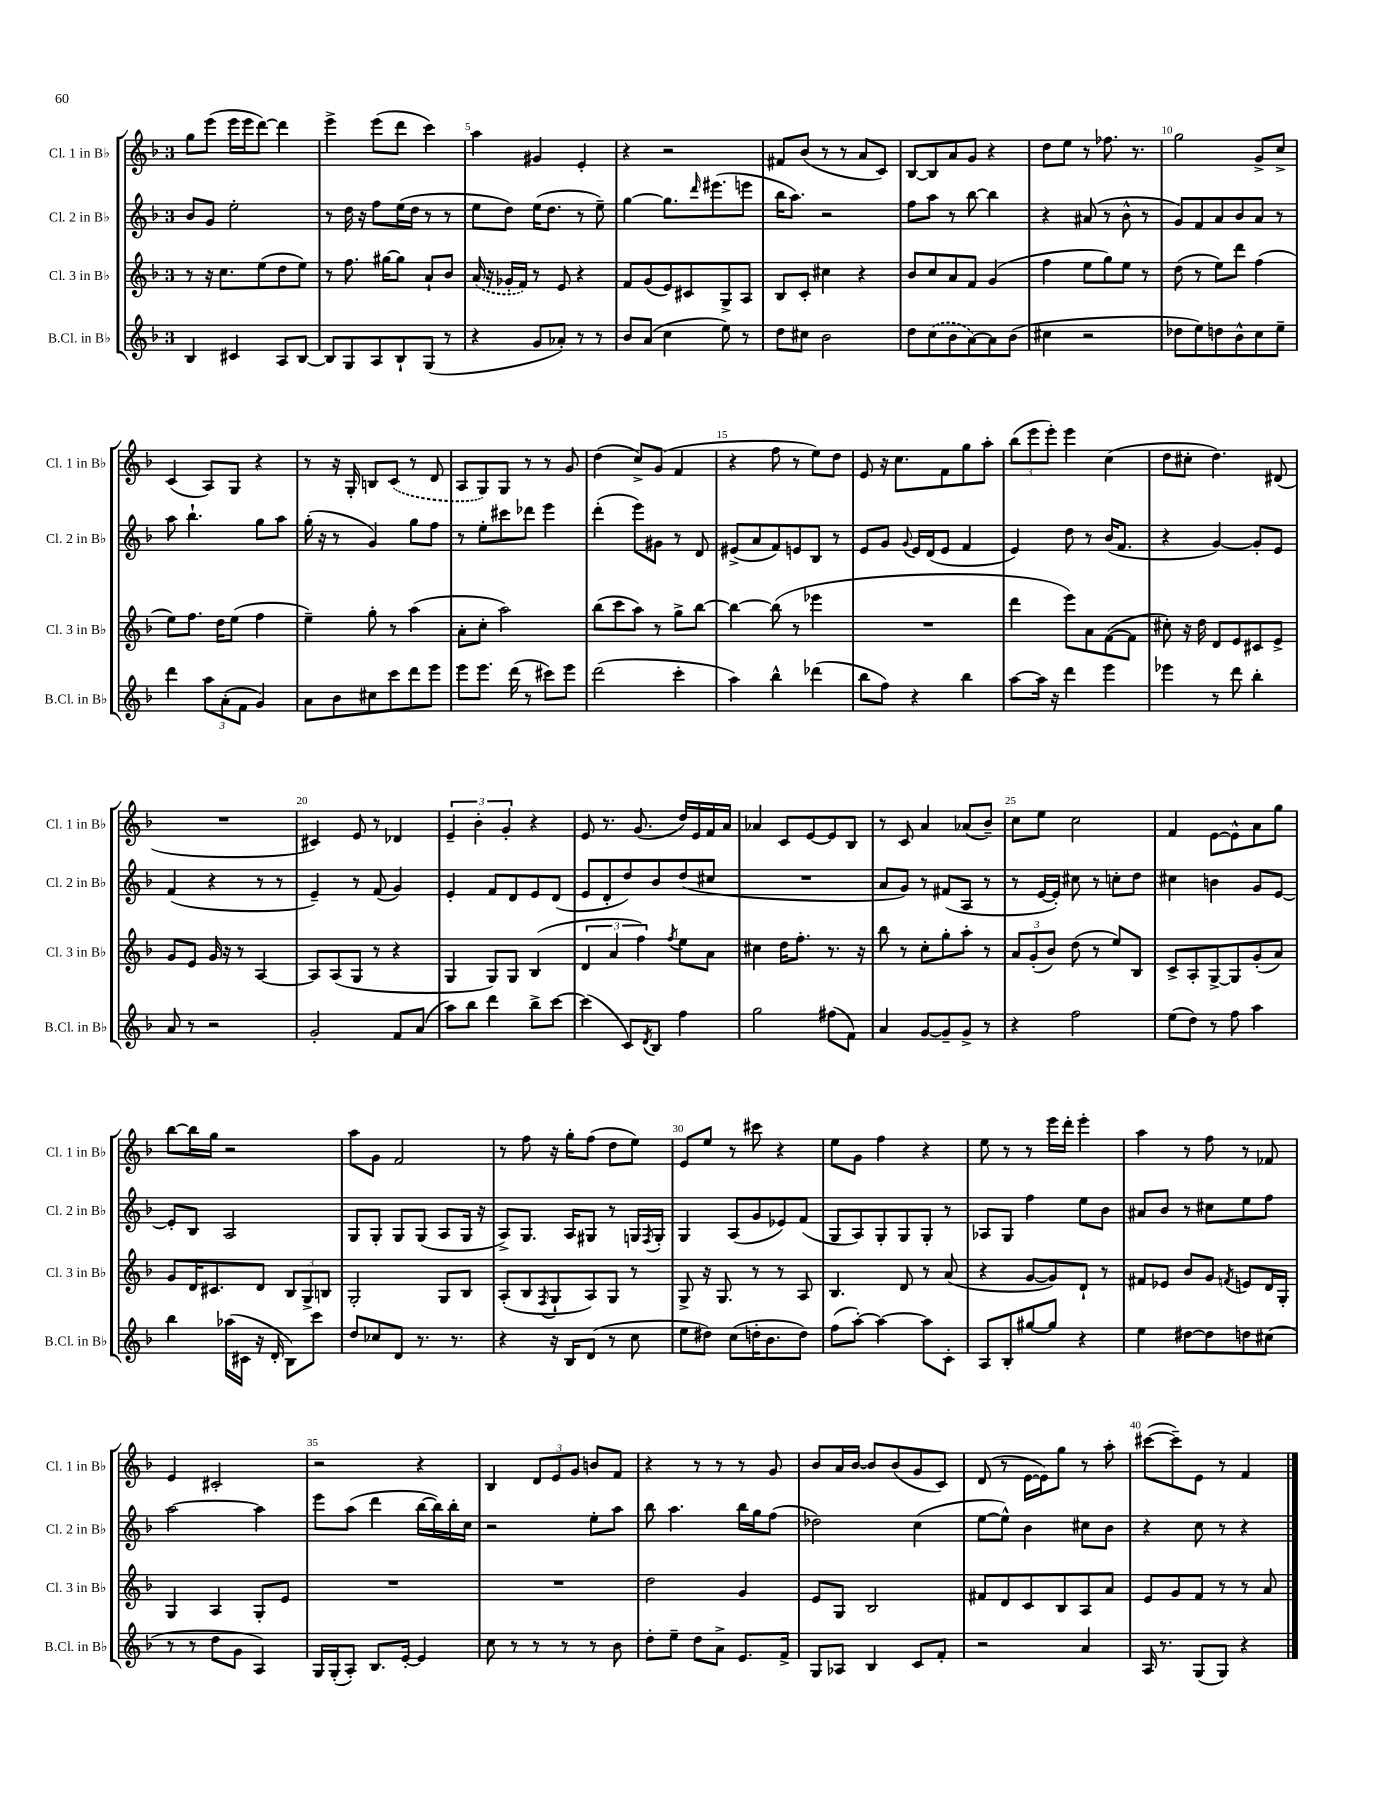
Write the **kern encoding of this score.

**kern	**kern	**kern	**kern
*part4	*part3	*part2	*part1
*staff4	*staff3	*staff2	*staff1
*I"B.Cl. in B♭	*I"Cl. 3 in B♭	*I"Cl. 2 in B♭	*I"Cl. 1 in B♭
*I'B.Cl. in B♭	*I'Cl. 3 in B♭	*I'Cl. 2 in B♭	*I'Cl. 1 in B♭
*clefG2	*clefG2	*clefG2	*clefG2
*k[b-]	*k[b-]	*k[b-]	*k[b-]
*M3/4	*M3/4	*M3/4	*M3/4
=3	=3	=3	=3
4B-/	8r	8b-/L	8gg\L
.	16r	8g/J	(8eee\J
.	8.cc\L	.	.
4c#X/	.	2ee'\	16eee\LL
.	.	.	16eee\J
.	(8ee\	.	[8ddd\J)
8A/L	8dd\	.	4ddd\]
[8B-/J	8ee\J)	.	.
=4	=4	=4	=4
8B-/L]	8r	8r	4eee^\
8G/	8.ff\	16dd\	.
.	.	16r	.
8A/	.	8ff\L	(8eee\L
.	[16gg#X\KL	.	.
8B-`/	8gg#\J]	(16ee\L	8ddd\J
.	.	16dd\JJ	.
(8G/J	8a`/L	8r	4ccc\)
8r	8b-/J	8r	.
=5	=5	=5	=5
4r	(16a/	8ee\L	4aa\
.	16r	.	.
.	16g-X'/LL	8dd\J)	.
.	16f/JJ)	.	.
8g/L	8r	(16ee\KL	4g#X/
.	.	8.dd\J	.
8a-X'/J)	8e/	.	.
8r	4r	8r	4e'/
8r	.	8ee~\)	.
=6	=6	=6	=6
8b-/L	8f/L	[4gg\	4r
(8a/J	(8g/	.	.
4cc\	8e/)	8.gg\L]	2r
.	8c#X/	.	.
.	.	16qqddd/	.
.	.	(8.eee#X\	.
8ee\)	8G^/	.	.
8r	8A/J	8eeen\J	.
=7	=7	=7	=7
8dd\L	8B-/L	16bb-\KL	8f#X/L
.	.	8.aa\J)	.
8cc#X\J	8c'/J	.	(8b-/J
2b-\	4cc#X\	2r	8r
.	.	.	8r
.	4r	.	8a/L
.	.	.	8c/J)
=8	=8	=8	=8
8dd\L	8b-/L	8ff\L	[8B-/L
(8cc\	8cc/	8aa\J	8B-/]
8b-\	8a/	8r	8a/
[8a\)	8f/J	[8bb-\	8g/J
8a\]	(4g/	4bb-\]	4r
(8b-\J	.	.	.
=9	=9	=9	=9
4cc#X\	4ff\	4r	8dd\L
.	.	.	8ee\J
2r	8ee\L	(8a#X/	8r
.	8gg\)	8r	8.ff-X\
.	8ee\J	8b-^^\	.
.	.	.	8.r
.	8r	8r	.
=10	=10	=10	=10
8dd-X\L	(8dd\	8g/L)	2gg\
8ee\)	8r	8f/	.
8ddn\	8ee\L)	8a/	.
8b-^^\	8ddd\J	8b-/	.
8cc\	(4ff\	8a/J	8g^/L
8ee~\J	.	8r	8cc^/J
!!LO:LB:g=z
=11	=11	=11	=11
4ddd\	8ee\L)	8aa\	(4c/
.	8.ff\J	4.bb-`\	.
12aa\L	.	.	8A/L)
.	16dd\KL	.	.
(12a'\	.	.	.
.	(8ee\J	.	8G/J
12f\J	.	.	.
4g/)	4ff\	8gg\L	4r
.	.	8aa\J	.
=12	=12	=12	=12
8a\L	4ee~\)	(16gg'\	8r
.	.	16r	.
8b-\	.	8r	16r
.	.	.	16G'/
8cc#X\	8gg'\	4g/)	8Bn/L
8ccc\	8r	.	(8c/J
8ddd\	(4aa\	8gg\L	8r
8eee\J	.	8ff\J	8d/
=13	=13	=13	=13
8eee\L	8a'\L	8r	8A/L
8.eee\J	8cc'\J	8ee'\L	8G/)
.	2aa\)	8ccc#X\	8G/J
(16ddd\	.	.	.
8r	.	8ddd-X\J	8r
8ccc#X\L)	.	4eee\	8r
8eee\J	.	.	8g/
=14	=14	=14	=14
(2ddd\	(8bb-\L	(4ddd'\	(4dd\
.	8ccc\	.	.
.	8aa\J)	8eee\L)	8cc^/L)
.	8r	8g#X\J	(8g/J
4ccc'\	8gg^\L	8r	4f/
.	[8bb-\J	8d/	.
=15	=15	=15	=15
4aa\)	4bb-\_	(8e#X^/L	4r
.	.	8a/	.
4bb-^^\	(8bb-\]	8f/)	8ff\
.	8r	8en/	8r
(4ddd-X\	4eee-X\	8B-/J	8ee\L)
.	.	8r	8dd\J
=16	=16	=16	=16
8bb-\L	2.r	8e/L	8e/
8ff\J)	.	8g/J	16r
.	.	.	8.cc\L
.	.	8qqg/	.
4r	.	16e/LL	.
.	.	(16d/J	.
.	.	8e/J	8f\
4bb-\	.	4f/	8gg\
.	.	.	8aa'\J
=17	=17	=17	=17
[8aa\L	4ddd\	4e/)	(12bb-\L
.	.	.	12eee\
16aa\Jk]	.	.	.
.	.	.	12eee'\J)
16r	.	.	.
4ddd\	8eee\L)	8dd\	4eee\
.	8a\	8r	.
4eee\	([8f\	(16b-/KL	(4cc\
.	.	8.f/J	.
.	8f\J]	.	.
=18	=18	=18	=18
4eee-X\	8cc#X'\)	4r	8dd\L
.	16r	.	8cc#X'\J
.	16dd\	.	.
8r	8d/L	[4g/)	4.dd\)
8ddd\	8e/	.	.
4bb-'\	8c#X/	8g'/L]	.
.	8e^/J	8e/J	(8d#X/
!!LO:LB:g=z
=19	=19	=19	=19
8a/	8g/L	(4f/	2.r
8r	8e/J	.	.
2r	16g/	4r	.
.	16r	.	.
.	8r	.	.
.	[4A/	8r	.
.	.	8r	.
=20	=20	=20	=20
2g'/	8A/L]	4e~/)	4c#X/)
.	(8A/	.	.
.	8G/J	8r	8e/
.	8r	(8f/	8r
8f/L	4r	4g/)	4d-X/
(8a/J	.	.	.
=21	=21	=21	=21
8aa\L)	4G/	4e'/	6e~/
8bb-\J	.	.	.
.	.	.	6b-'\
4ddd\	8G/L)	8f/L	.
.	.	.	6g'/
.	8G/J	8d/	.
8bb-^\L	(4B-/	8e/	4r
[8ccc\J	.	(8d/J	.
=22	=22	=22	=22
(4ccc\]	6d/	8e/L	8e/
.	.	8d'/	8.r
.	6a/	.	.
8c/L)	.	8dd/)	.
.	.	.	(8.g/
.	6ff\)	.	.
8qd/	.	.	.
8B-/J	.	8b-/	.
.	8qff/	.	.
4ff\	8ee\L	(8dd/	16dd/LL)
.	.	.	16e/
.	8a\J	8cc#X/J	16f/
.	.	.	16a/JJ
=23	=23	=23	=23
2gg\	4cc#X\	2.r	4a-X/
.	16dd\KL	.	8c/L
.	8.ff'\J	.	.
.	.	.	[8e/
(8ff#X\L	8.r	.	8e/]
8f\J)	.	.	8B-/J
.	16r	.	.
=24	=24	=24	=24
4a/	8bb-\	8a/L	8r
.	8r	8g/J)	8c/
[8g/L	8cc'\L	8r	4a/
8g~/]	8gg'\	(8f#X/L	.
8g^/J	8aa'\J	8A/J	(8a-X/L
8r	8r	8r	8b-~/J)
=25	=25	=25	=25
4r	12a/L	8r	8cc\L
.	(12g'/	.	.
.	.	[16e/LL	8ee\J
.	12b-/J)	.	.
.	.	16e'/JJ])	.
2ff\	(8dd\	8cc#X\	2cc\
.	8r	8r	.
.	8ee/L)	8ccn'\L	.
.	8B-/J	8dd\J	.
=26	=26	=26	=26
(8ee\L	8c^/L	4cc#X\	4f/
8dd\J)	8A'/	.	.
8r	[8G^/	4bn\	[8e\L
8ff\	8G/]	.	8e^^\]
4aa\	(8g'/	8g/L	8a\
.	8a/J)	[8e/J	8gg\J
!!LO:LB:g=z
=27	=27	=27	=27
4bb-\	8g/L	8e'/L]	[8bb-\L
.	16d/K	8B-/J	16bb-\L]
.	8.c#X/	.	16gg\JJ
(16aa-X\LL	.	2A/	2r
16c#X\JJ	.	.	.
16r	8d/J	.	.
16d'/	.	.	.
8B-\L)	12B-/L	.	.
.	12G^/	.	.
8ccc\J	.	.	.
.	12Bn/J	.	.
=28	=28	=28	=28
8dd/L	2G'/	8G/L	8aa\L
8cc-X/	.	8G'/J	8g\J
8d/J	.	8G/L	2f/
8.r	.	(8G/J	.
.	8G/L	8A/L	.
8.r	.	.	.
.	8B-/J	16G/Jk	.
.	.	16r	.
=29	=29	=29	=29
4r	(8A'/L	8A^/L)	8r
.	8B-/	8.G/J	8ff\
.	8qF/	.	.
16r	8G`/	.	16r
16B-/KL	.	16A/KL	16gg'\KL
(8d/J	8A/)	8G#X/J	(8ff\J
8r	8G/J	8r	8dd\L
8cc\	8r	16Gn/LL	8ee\J)
.	.	8qF/	.
.	.	16G'/JJ	.
=30	=30	=30	=30
8ee\L	8G^/	4G/	8e/L
8dd#X\J)	16r	.	8ee/J
.	8.G/	.	.
(8cc\L	.	(8A/L	8r
16ddn'\K	8r	8g/	8ccc#X\
8.b-\	.	.	.
.	8r	8e-X/)	4r
8dd\J)	8A/	(8f/J	.
=31	=31	=31	=31
(8ff\L	4.B-/	8G/L	8ee\L
[8aa'\J)	.	8A/)	8g\J
4aa\_	.	8G'/	4ff\
.	8d/	8G/	.
8aa\L]	8r	8G'/J	4r
8c'\J	(8a/	8r	.
=32	=32	=32	=32
8A/L	4r	8A-X/L	8ee\
8B-'/	.	8G/J	8r
[8gg#X/	[8g/L	4ff\	8r
8gg#/J]	8g/])	.	16eee\LL
.	.	.	16ddd'\JJ
4r	8d`/J	8ee\L	4eee'\
.	8r	8b-\J	.
=33	=33	=33	=33
4ee\	8f#X/L	8a#X/L	4aa\
.	8e-X/J	8b-/J	.
[8dd#X\L	8b-/L	8r	8r
8dd#\]	8g/J	8cc#X\L	8ff\
.	8qfn/	.	.
8ddn\	8en/L	8ee\	8r
(8cc#X\J	16d/L	8ff\J	8f-X/
.	16G'/JJ	.	.
!!LO:LB:g=z
=34	=34	=34	=34
8r	4G/	[2aa\	4e/
8r	.	.	.
8dd\L	4A/	.	2c#X'/
8g\J	.	.	.
4A/)	8G'/L	4aa\]	.
.	8e/J	.	.
=35	=35	=35	=35
16G/LL	2.r	8eee\L	2r
(16G'/J	.	.	.
8A'/J)	.	(8aa\J	.
8.B-/L	.	4ddd\	.
[16e'/Jk	.	.	.
4e/]	.	[16bb-\LL	4r
.	.	16bb-\])	.
.	.	16bb-'\	.
.	.	16cc\JJ	.
=36	=36	=36	=36
8cc\	2.r	2r	4B-/
8r	.	.	.
8r	.	.	12d/L
.	.	.	12e/
8r	.	.	.
.	.	.	12g/J
8r	.	8ee'\L	8bn/L
8b-\	.	8aa\J	8f/J
=37	=37	=37	=37
8dd'\L	2dd\	8bb-\	4r
8ee~\J	.	4.aa\	.
8dd\L	.	.	8r
8a^\J	.	.	8r
8.e/L	4g/	16bb-\LL	8r
.	.	16gg\J	.
.	.	(8ff\J	8g/
16f^/Jk	.	.	.
=38	=38	=38	=38
8G/L	8e/L	2dd-X\)	8b-/L
8A-X/J	8G/J	.	16a/L
.	.	.	[16b-/JJ
4B-/	2B-/	.	8b-/L]
.	.	.	(8b-/
8c/L	.	(4cc\	8g/
8f'/J	.	.	8c/J)
=39	=39	=39	=39
2r	8f#X/L	[8ee\L	(8d/
.	8d/	8ee^^\J])	8r
.	8c/	4b-\	[16e\LL
.	.	.	16e\J])
.	8B-/	.	8gg\J
4a/	8A/	8cc#X\L	8r
.	8a/J	8b-\J	8aa'\
=40	=40	=40	=40
16A/	8e/L	4r	([8ccc#X\L
8.r	.	.	.
.	8g/	.	8ccc#~\])
(8G/L	8f/J	8cc\	8e\J
8G/J)	8r	8r	8r
4r	8r	4r	4f/
.	8a/	.	.
==	==	==	==
*-	*-	*-	*-
